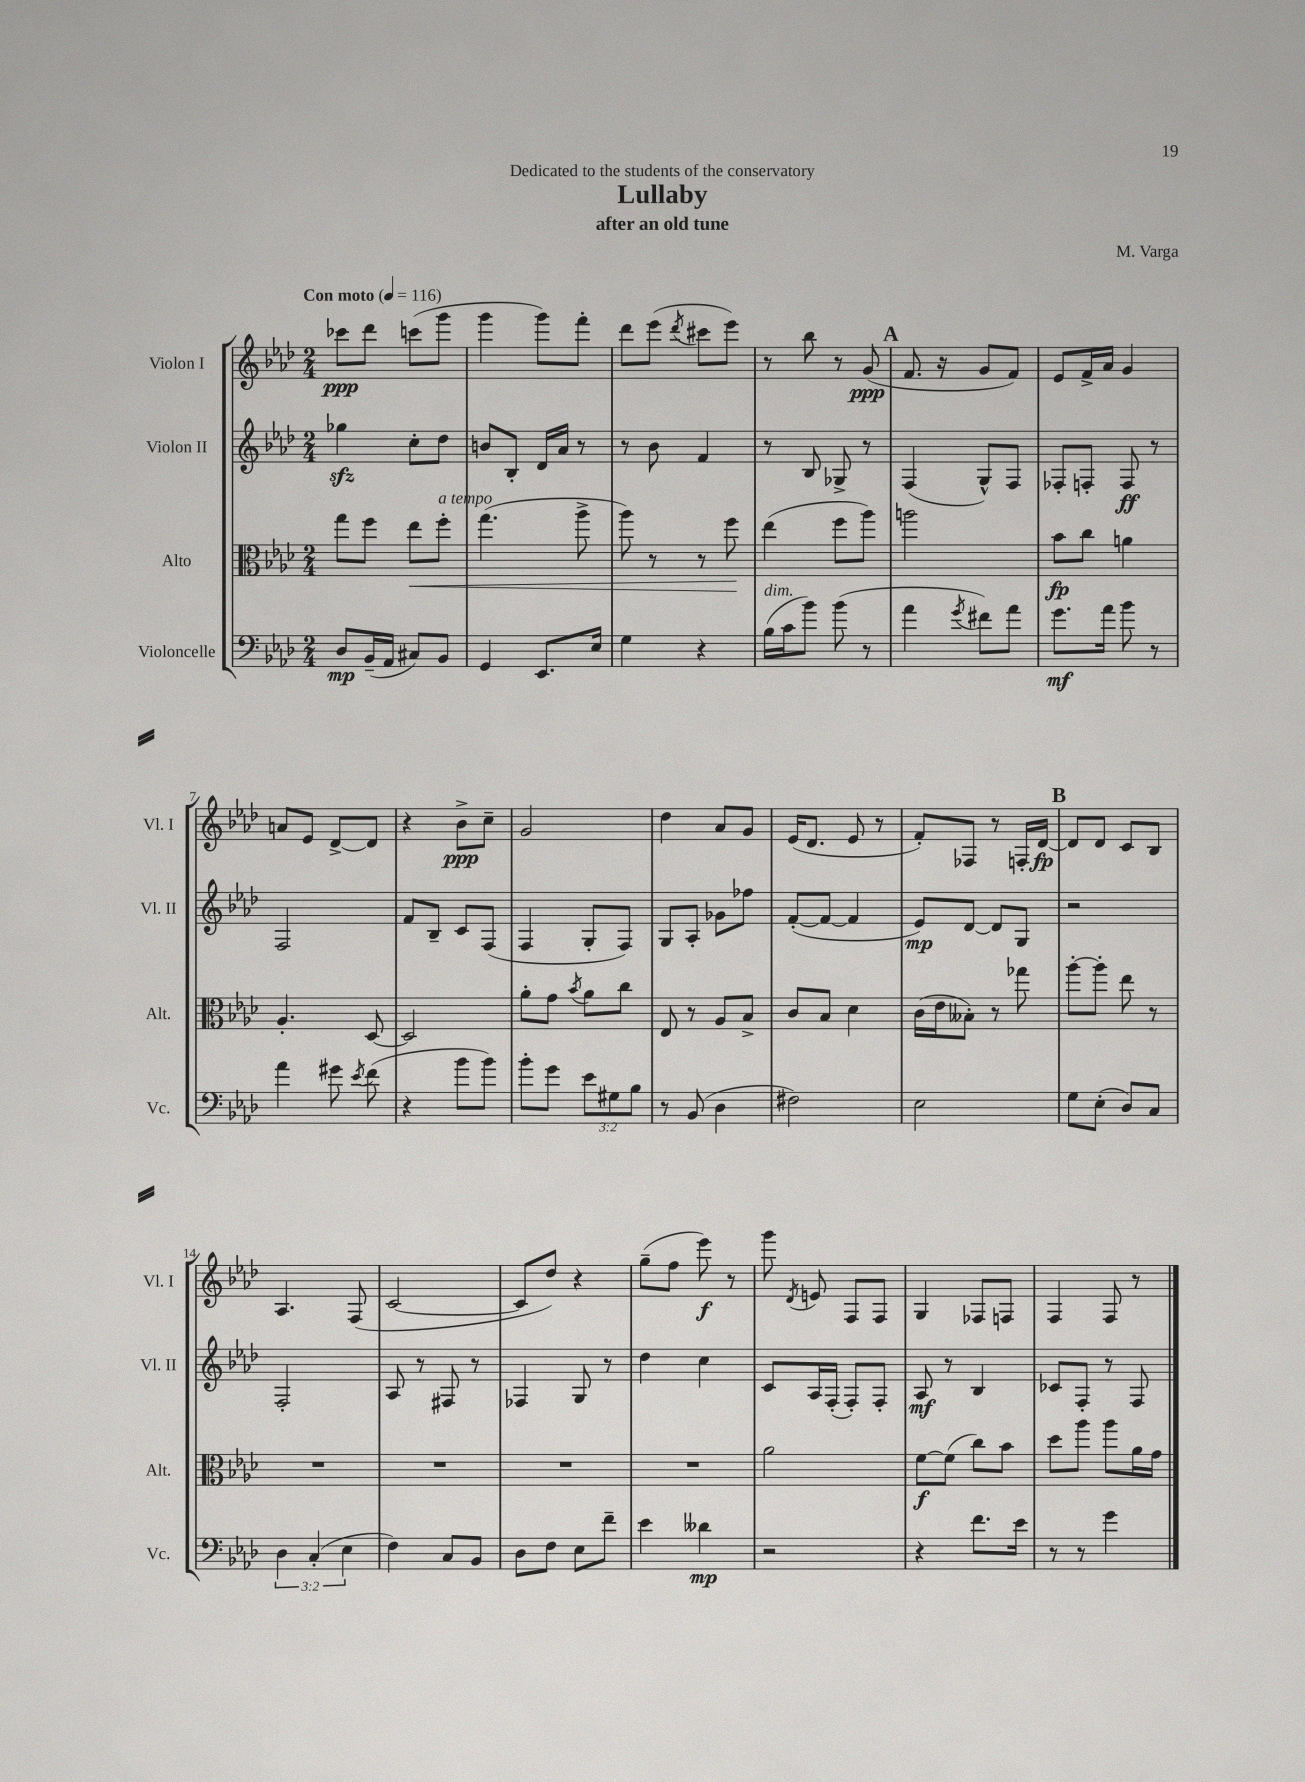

**kern	**kern	**kern	**kern
*staff4	*staff3	*staff2	*staff1
*clefF4	*clefC3	*clefG2	*clefG2
*k[b-e-a-d-]	*k[b-e-a-d-]	*k[b-e-a-d-]	*k[b-e-a-d-]
*M2/4	*M2/4	*M2/4	*M2/4
*MM116	*MM116	*MM116	*MM116
8D-/L	8gg\L	4gg-\	8ccc-\L
(16BB-~/L	8ff\J	.	8ddd-\J
16AA-/JJ	.	.	.
8C#/L)	8ee-\L	8cc'\L	(8ccc\L
8BB-/J	8ff'\J	8dd-\J	8ggg\J
=	=	=	=
4GG/	(4.gg\	8b/L	4ggg\
.	.	8B-'/J	.
8.EE-/L	.	16d-/LL	8ggg\L)
.	.	16a-/JJ	.
.	8aa-^\	8r	8fff'\J
16E-/Jk	.	.	.
=	=	=	=
4G\	8aa-\)	8r	8ddd-\L
.	8r	8b-\	(8eee-\J
.	.	.	8qddd-/
4r	8r	4f/	8ccc#\L
.	8ff\	.	8eee-\J)
=	=	=	=
(16B-\LL	(4ee-\	8r	8r
16c\J	.	.	.
8b-\J)	.	8B-/	8bb-\
(8b-\	8ff\L	8G-^/	8r
8r	8aa-\J)	8r	(8g/
=	=	=	=
4a-\	2aa\	(4F/	8.f/
.	.	.	16r
8qg/	.	.	.
8f#\L)	.	8G^^/L)	8g/L
8a-\J	.	8F/J	8f/J)
=	=	=	=
8.g\L	8b-\L	8F-'/L	8e-/L
.	8cc\J	8F'/J	16f^/L
16a-\Jk	.	.	16a-/JJ
8b-\	4a\	8F/	4g/
8r	.	8r	.
=	=	=	=
4a-\	4.A-'/	2F/	8a/L
.	.	.	8e-/J
8g#\	.	.	[8d-^/L
8qe-/	.	.	.
(8f\	[8D-/	.	8d-/]J
=	=	=	=
4r	2D-/]	8f/L	4r
.	.	8B-~/J	.
8b-\L	.	8c/L	8b-^\L
8b-\J)	.	(8F/J	8cc~\J
=	=	=	=
8b-'\L	8a-'\L	4F/	2g/
8g\J	8g\J	.	.
.	8qb-/	.	.
12e-\L	8a-\L	8G'/L	.
12G#\	.	.	.
.	8cc\J	8F/J)	.
12B-\J	.	.	.
=	=	=	=
8r	8E-/	8G/L	4dd-\
(8BB-/	8r	8A-'/J	.
4D-\	8A-/L	8g-\L	8a-/L
.	8B-^/J	8ff-\J	8g/J
=	=	=	=
2F#\)	8c/L	([8f'/L	(16e-/LK
.	.	.	8.d-/J
.	8B-/J	8f/_J	.
.	4d-\	4f/]	8e-/
.	.	.	8r
=	=	=	=
2E-\	(16c\LL	8e-/L)	8f'/L)
.	16e-\J	.	.
.	8B--'\J)	[8d-/J	8F-/J
.	8r	8d-/]L	8r
.	8gg-\	8G/J	16F'/LL
.	.	.	[16d-/JJ
=	=	=	=
8G\L	[8aa-'\L	2r	8d-/]L
(8E-'\J	8aa-'\]J	.	8d-/J
8D-/L)	8ee-\	.	8c/L
8C/J	8r	.	8B-/J
=	=	=	=
6D-\	2r	2F'/	4.A-/
(6C'/	.	.	.
6E-\	.	.	.
.	.	.	(8F/
=	=	=	=
4F\)	2r	8A-/	[2c/
.	.	8r	.
8C/L	.	8F#/	.
8BB-/J	.	8r	.
=	=	=	=
8D-\L	2r	4F-/	8c/]L
8F\J	.	.	8dd-/J)
8E-\L	.	8G/	4r
8f~\J	.	8r	.
=	=	=	=
4e-\	2r	4dd-\	(8gg~\L
.	.	.	8ff\J
4d--\	.	4cc\	8eee-\)
.	.	.	8r
=	=	=	=
2r	2a-\	8c/L	8ggg\
.	.	.	8qd-/
.	.	16A-/L	8e/
.	.	(16F'/JJ	.
.	.	8F'/L)	8F/L
.	.	8F'/J	8F/J
=	=	=	=
4r	[8f\L	8A-/	4G/
.	(8f\]J	8r	.
8.f\L	8cc\L)	4B-/	8F-/L
.	8b-\J	.	8F/J
16e-\Jk	.	.	.
=	=	=	=
8r	8dd-\L	8c-/L	4F/
8r	8aa-\J	8F'/J	.
4g\	8aa-\L	8r	8F/
.	16a-\L	8F/	8r
.	16g\JJ	.	.
==	==	==	==
*-	*-	*-	*-
